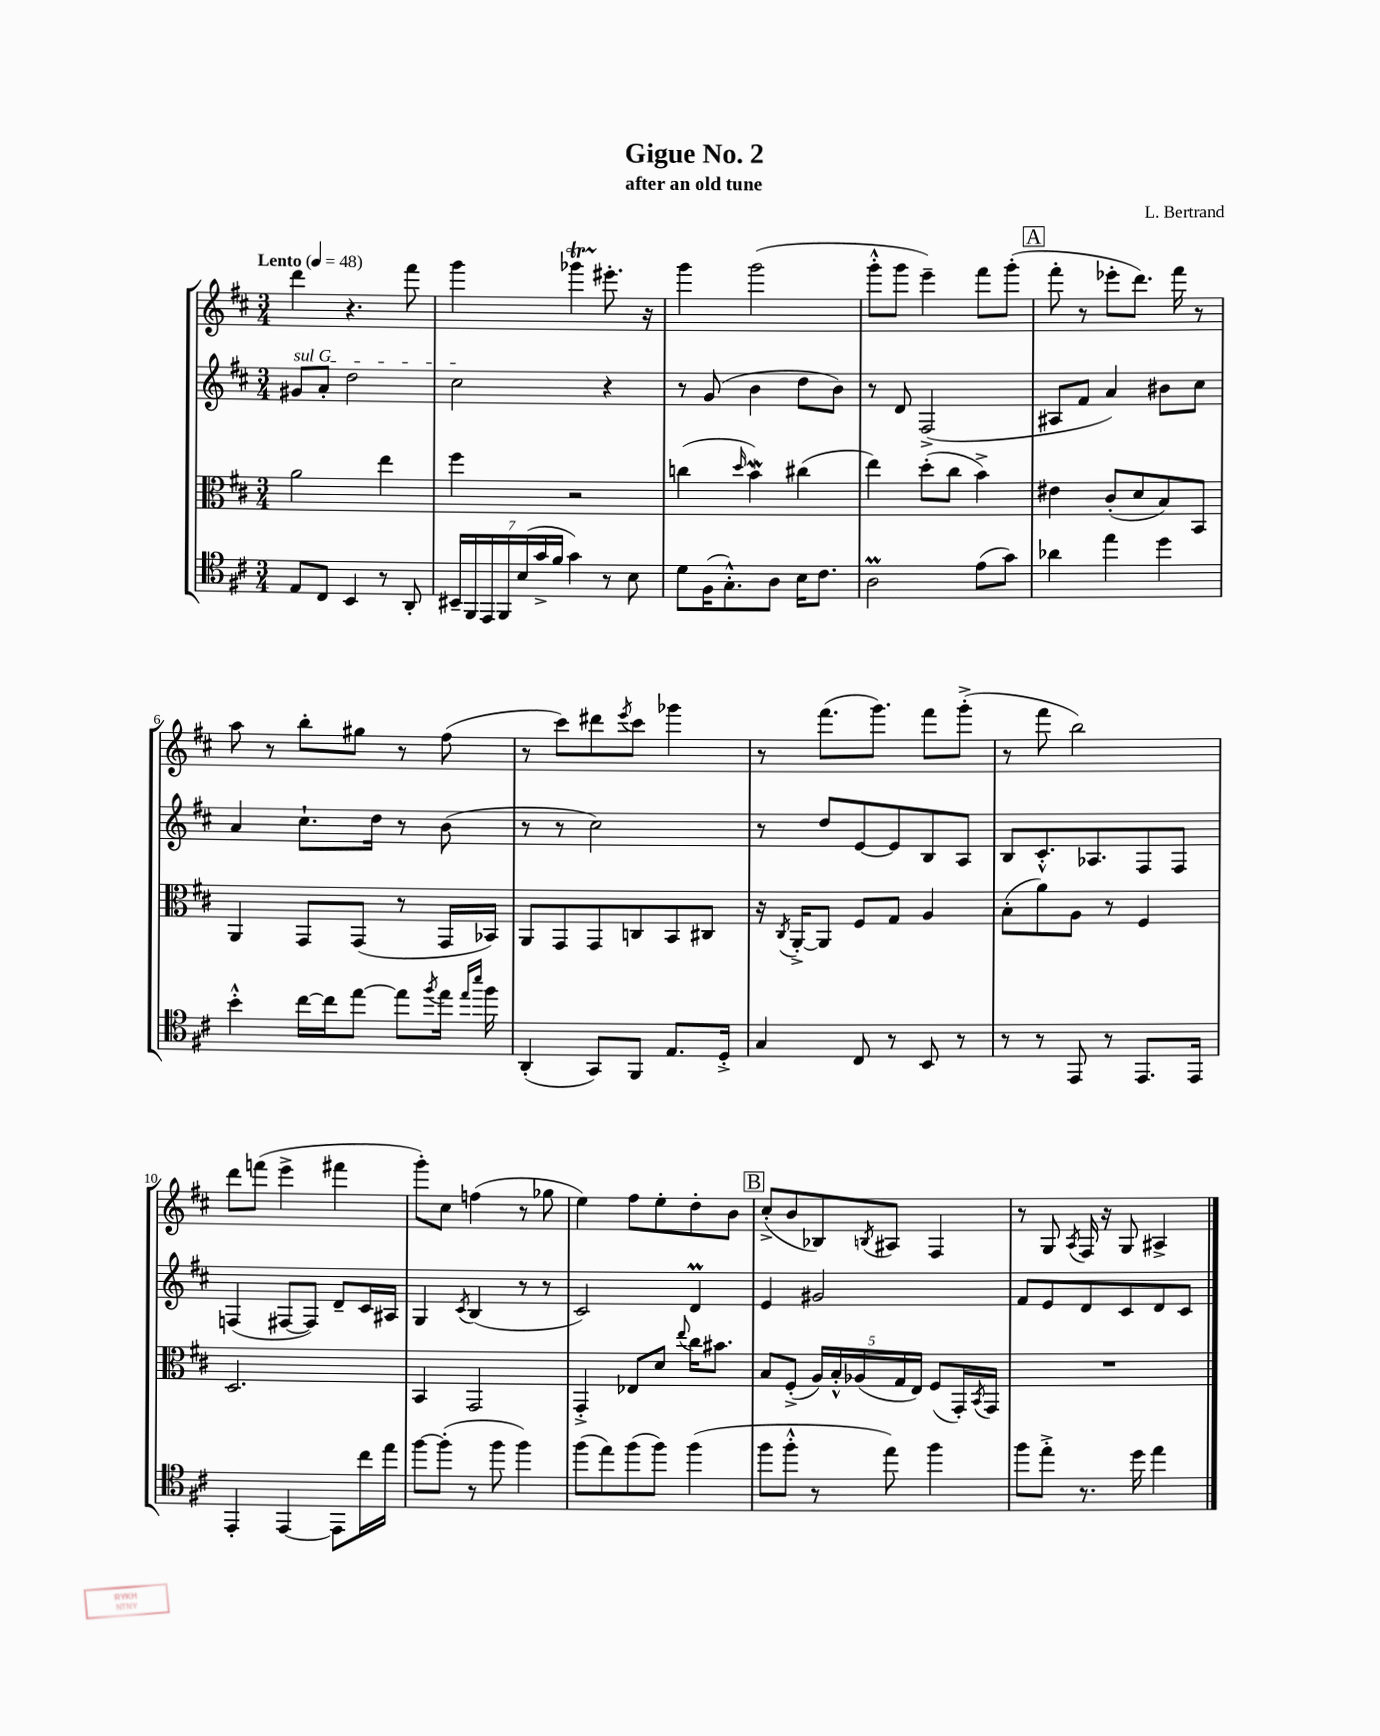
\header { title = "Gigue No. 2" composer = "L. Bertrand" subtitle = "after an old tune" }
<<
\new StaffGroup <<
\new Staff = "s0" {
    \clef treble \key d \major \numericTimeSignature \time 3/4 \tempo "Lento" 4 = 48
    d'''4 r4. fis'''8 |
    g'''4 ges'''4\startTrillSpan eis'''8.-.\stopTrillSpan r16 |
    g'''4 g'''2( |
    g'''8-.-^ g'''8 e'''4--) fis'''8 g'''8-.( |
    \mark \markup { \box "A" } fis'''8-. r8 ees'''8-. d'''8.) fis'''16 r8 |
    a''8 r8 b''8-. gis''8 r8 fis''8( |
    r8 cis'''8) dis'''8 \acciaccatura { e'''8 } cis'''8 ges'''4 |
    r8 fis'''8.( g'''8.) fis'''8 g'''8-.->( |
    r8 fis'''8 b''2) |
    d'''8 f'''8( e'''4-> fis'''4 |
    g'''8-.) cis''8 f''4( r8 ges''8 |
    e''4) fis''8 e''8-. d''8-. b'8 |
    \mark \markup { \box "B" } cis''8-.->( b'8 bes8) \acciaccatura { b8 } ais8 fis4 |
    r8 g8 \acciaccatura { a8 } fis16 r16 g8 ais4-> \bar "|." |
}
\new Staff = "s1" {
    \clef treble \key d \major \numericTimeSignature \time 3/4
    \once \override TextSpanner.bound-details.left.text = \markup { \italic "sul G" } gis'8\startTextSpan a'8-. d''2 |
    cis''2\stopTextSpan r4 |
    r8 g'8( b'4 d''8 b'8) |
    r8 d'8 fis2->( |
    \mark \markup { \box "A" } ais8 fis'8 a'4) bis'8 cis''8 |
    a'4 cis''8.-! d''16 r8 b'8( |
    r8 r8 cis''2) |
    r8 d''8 e'8~ e'8 b8 a8 |
    b8 cis'8.-.-^ aes8. fis8 fis8 |
    f4( fis8~ fis8) d'8-- cis'16 ais16 |
    g4 \acciaccatura { cis'8 } b4( r8 r8 |
    cis'2) d'4\prall |
    \mark \markup { \box "B" } e'4 gis'2 |
    fis'8 e'8 d'8 cis'8 d'8 cis'8 \bar "|." |
}
\new Staff = "s2" {
    \clef alto \key d \major \numericTimeSignature \time 3/4
    a'2 e''4 |
    fis''4 r2 |
    c''4( \grace { d''16 } b'4\mordent) cis''4( |
    e''4) d''8-.( cis''8 b'4->) |
    \mark \markup { \box "A" } eis'4 cis'8-.( d'8 b8) b,8 |
    a,4 g,8 g,8( r8 g,16 bes,16) |
    a,8 g,8 g,8 c8 b,8 cis8 |
    r16 \acciaccatura { cis8 } a,16~-.-> a,8 fis8 g8 a4 |
    b8-.( a'8) a8 r8 fis4 |
    d2. |
    b,4 g,2 |
    g,4-.-> ees8 d'8 \appoggiatura { e''8 } cis''16 bis'8. |
    \mark \markup { \box "B" } b8 fis8-.->( \tuplet 5/4 { a16) b16-.-^ aes16( g16 e16) } fis8( g,16-.) \acciaccatura { b,8 } g,16 |
    R2. \bar "|." |
}
\new Staff = "s3" {
    \clef tenor \key d \major \numericTimeSignature \time 3/4
    e8 cis8 b,4 r8 a,8-. |
    \tuplet 7/4 { bis,16-- fis,16 e,16 fis,16 b16( g'16-> fis'16 } g'4) r8 b8 |
    d'8 fis16( g8.-.-^) a8 b16 cis'8. |
    a2\prall e'8( g'8) |
    \mark \markup { \box "A" } aes'4 e''4 d''4 |
    b'4-.-^ cis''16~ cis''16 e''8~ e''8 \acciaccatura { fis''8 } e''16 \grace { e''16 b''16 } fis''16 |
    a,4-.( g,8) fis,8 e8. d16-.-> |
    g4 cis8 r8 b,8 r8 |
    r8 r8 e,8 r8 e,8. e,16 |
    e,4-. e,4~ e,8 cis''16 e''16 |
    fis''8~ fis''8-.( r8 fis''8 fis''4) |
    fis''8( e''8) fis''8( fis''8) fis''4( |
    \mark \markup { \box "B" } fis''8 fis''8-.-^ r8 e''8) fis''4 |
    fis''8 e''8-.-> r8. d''16 e''4 \bar "|." |
}
>>
>>
